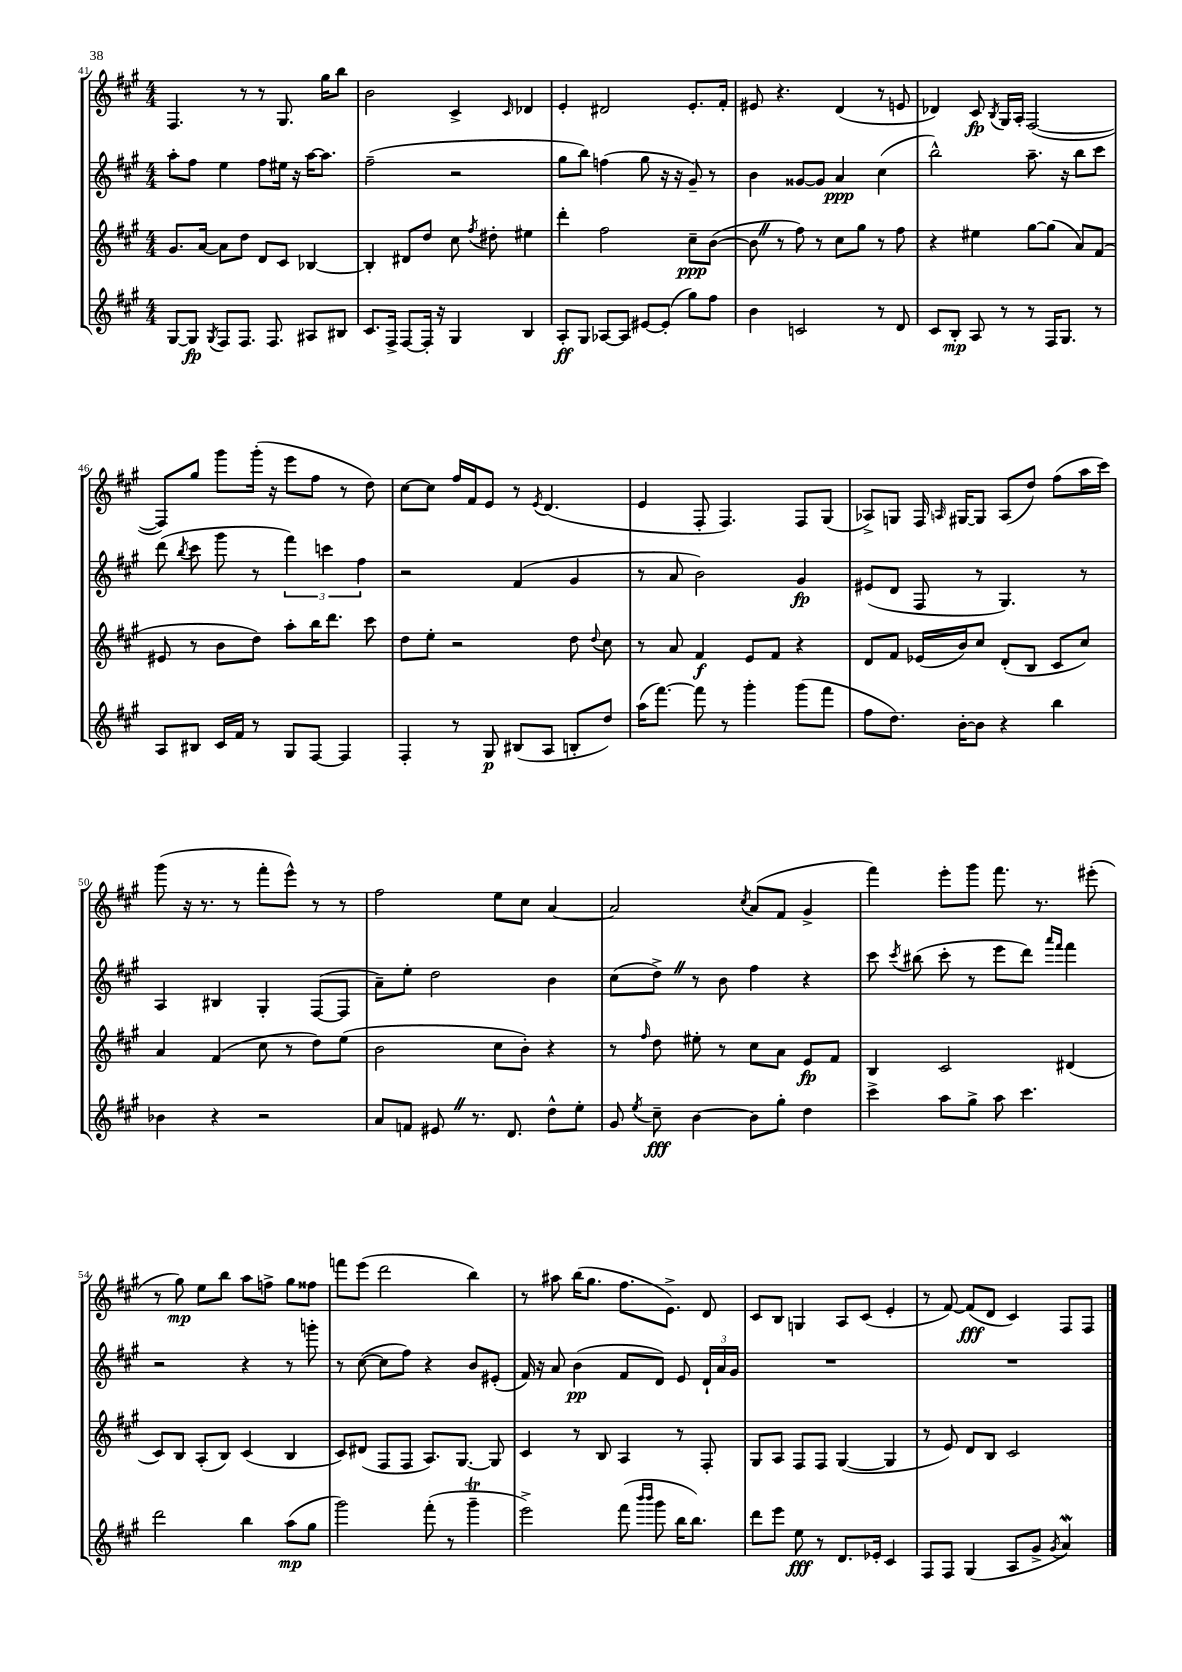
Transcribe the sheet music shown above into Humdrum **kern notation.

**kern	**kern	**kern	**kern
*staff4	*staff3	*staff2	*staff1
*clefG2	*clefG2	*clefG2	*clefG2
*k[f#c#g#]	*k[f#c#g#]	*k[f#c#g#]	*k[f#c#g#]
*M4/4	*M4/4	*M4/4	*M4/4
[8G#	8.g#	8aa'	4.F#
8G#]	.	8ff#	.
.	[16a	.	.
8qG#	.	.	.
8F#	8a]	4ee	.
8.F#	8dd	.	8r
.	8d	8ff#	8r
8.F#	.	.	.
.	8c#	16ee#	8.G#
.	.	16r	.
8A#	[4B-	[16aa	.
.	.	8.aa]	16gg#
8B#	.	.	8bb
=	=	=	=
8.c#	4B-']	(2ff#~	2b
16F#^	.	.	.
[8F#	8d#	.	.
16F#']	8dd	.	.
16r	.	.	.
4G#	8cc#	2r	4c#^
.	8qff#	.	.
.	8dd#'	.	.
.	.	.	16qqc#
4B	4ee#	.	4d-
=	=	=	=
8A'	4ddd'	8gg#	4e'
8G#	.	8bb)	.
[8A-	2ff#	(4ff	2d#
8A-]	.	.	.
[8e#	.	8gg#	.
(8e#']	.	16r	.
.	.	16r	.
8gg#)	8cc#~	8g#~)	8.e'
8ff#	([8b	8r	.
.	.	.	16f#'
=	=	=	=
4b	8b]	4b	8e#
.	8r	.	4.r
2c	8ff#)	[8g##	.
.	8r	8g##]	.
.	8cc#	4a	(4d
.	8gg#	.	.
8r	8r	(4cc#	8r
8d	8ff#	.	8e
=	=	=	=
8c#	4r	2bb^^)	4d-)
8B'	.	.	.
8A	4ee#	.	8c#
.	.	.	8qB
8r	.	.	16G#
.	.	.	16A'
8r	[8gg#	8.aa~	([2F#
16F#	(8gg#]	.	.
8.G#	.	16r	.
.	8a)	8bb	.
8r	(8f#	8ccc#	.
=	=	=	=
8A	8e#	(8ddd	8F#])
.	.	8qbb	.
8B#	8r	8ccc#	8gg#
16c#	8b	8ggg#	8ggg#
16f#	.	.	.
8r	8dd)	8r	(16ggg#'
.	.	.	16r
8G#	8aa'	6fff#)	8eee
[8F#	16bb	.	8ff#
.	.	6ccc	.
.	8.ddd	.	.
4F#]	.	.	8r
.	.	6ff#	.
.	8ccc#	.	8dd)
=	=	=	=
4F#'	8dd	2r	[8cc#
.	8ee'	.	8cc#]
8r	2r	.	16ff#
.	.	.	16f#
8G#	.	.	8e
(8B#	.	(4f#	8r
.	.	.	8qe
8A	.	.	(4.d
8B'	8dd	4g#	.
.	8qqdd	.	.
8dd)	8cc#	.	.
=	=	=	=
(16aa	8r	8r	4e
[8.fff#)	.	.	.
.	8a	8a	.
8fff#]	4f#	2b)	8F#'
8r	.	.	4.F#)
4ggg#'	8e	.	.
.	8f#	.	.
(8ggg#	4r	4g#	8F#
8fff#	.	.	(8G#
=	=	=	=
8ff#	8d	(8e#	8A-^)
8.dd)	8f#	8d	8G
.	(16e-	8F#	16F#
.	.	.	16qqA
[16b'	16b)	.	[16G#
8b]	8cc#	8r	8G#]
4r	(8d'	4.G#)	(8A
.	8B	.	8dd)
4bb	8c#	.	(8ff#
.	8cc#)	8r	16aa
.	.	.	16ccc#)
=	=	=	=
4b-	4a	4A	(8ggg#
.	.	.	16r
.	.	.	8.r
4r	(4f#	4B#	.
.	.	.	8r
2r	8cc#	4G#'	8fff#'
.	8r	.	8eee^^)
.	8dd)	([8F#	8r
.	(8ee	8F#]	8r
=	=	=	=
8a	2b	8a~)	2ff#
8f	.	8ee'	.
8e#	.	2dd	.
8.r	.	.	.
.	8cc#	.	8ee
8.d	.	.	.
.	8b')	.	8cc#
8dd^^	4r	4b	[4a
8ee'	.	.	.
=	=	=	=
8g#	8r	(8cc#	2a]
8qee	16qqff#	.	.
8cc#~	8dd	8dd^)	.
[4b	8ee#'	8r	.
.	8r	8b	.
.	.	.	8qcc#
8b]	8cc#	4ff#	(8a
8gg#'	8a	.	8f#
4dd	8e	4r	4g#^
.	8f#	.	.
=	=	=	=
4ccc#^	4B	8ccc#	4fff#)
.	.	8qccc#	.
.	.	(8bb#	.
8aa	2c#	8ccc#'	8eee'
8gg#^	.	8r	8ggg#
8aa	.	8eee	8.fff#
4.ccc#	.	8ddd)	.
.	.	.	8.r
.	.	16qqaaa	.
.	.	16qqfff#	.
.	(4d#	4fff#	.
.	.	.	(8eee#'
=	=	=	=
2ddd	8c#)	2r	8r
.	8B	.	8gg#)
.	(8A'	.	8ee
.	8B)	.	8bb
4bb	(4c#	4r	8aa
.	.	.	8ff^
(8aa	4B	8r	8gg#
8gg#	.	8ggg'	8ff##
=	=	=	=
2ggg#)	8c#)	8r	8fff
.	(8d#	([8cc#	(8eee
.	8F#	8cc#]	2ddd
.	8F#	8ff#)	.
(8fff#'	8.A)	4r	.
8r	.	.	.
.	[8.G#	.	.
4ggg#~	.	8b	4bb)
.	8G#]	(8e#'	.
=	=	=	=
2eee^)	4c#	16f#)	8r
.	.	16r	.
.	.	8a	8aa#
.	8r	(4b	(16bb
.	.	.	8.gg#
.	8B	.	.
(8fff#	4A	8f#	8.ff#
16qqbbb	.	.	.
16qqbbb	.	.	.
8ggg#	.	8d)	.
.	.	.	8.e^)
16bb	8r	8e	.
8.bb)	.	.	.
.	8F#'	24d`	8d
.	.	24a	.
.	.	24g#	.
=	=	=	=
8ddd	8G#	1r	8c#
8eee	8A	.	8B
8ee	8F#	.	4G
8r	8F#	.	.
8.d	([4G#	.	8A
.	.	.	(8c#
16e-'	.	.	.
4c#	4G#]	.	4e'
=	=	=	=
8F#	8r	1r	8r
8F#	8e)	.	[8f#)
(4G#	8d	.	(8f#]
.	8B	.	8d
8A	2c#	.	4c#)
8g#^	.	.	.
8qg#	.	.	.
4a)	.	.	8F#
.	.	.	8F#
==	==	==	==
*-	*-	*-	*-
